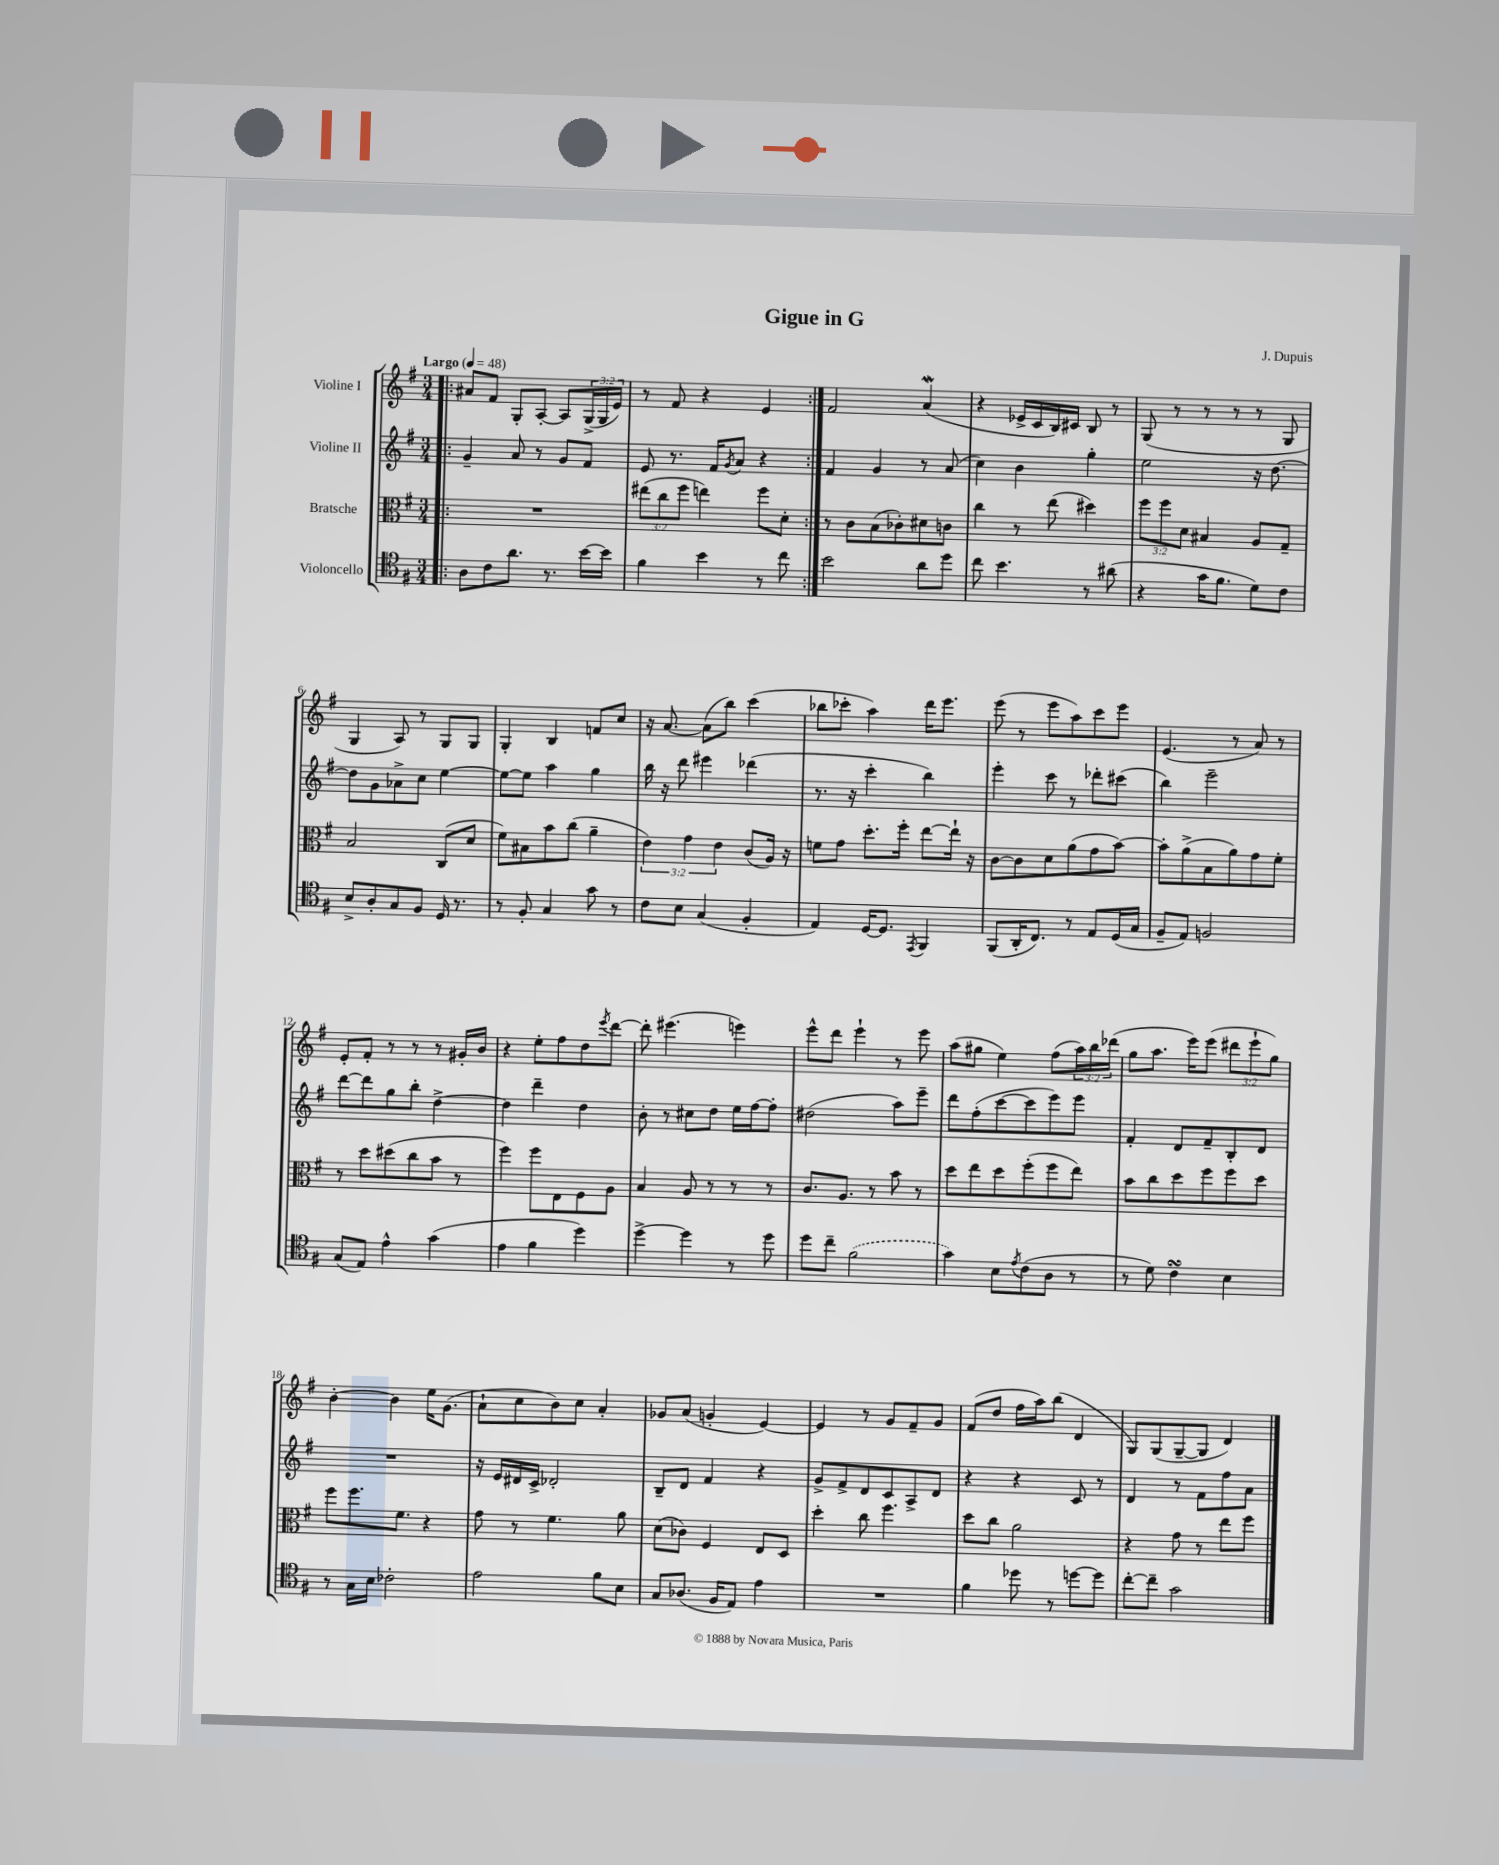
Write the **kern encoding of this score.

**kern	**kern	**kern	**kern
*part4	*part3	*part2	*part1
*staff4	*staff3	*staff2	*staff1
*I"Violoncello	*I"Bratsche	*I"Violine II	*I"Violine I
*clefC4	*clefC3	*clefG2	*clefG2
*k[f#]	*k[f#]	*k[f#]	*k[f#]
*M3/4	*M3/4	*M3/4	*M3/4
*MM48	*MM48	*MM48	*MM48
=1!|:	=1!|:	=1!|:	=1!|:
!	!	!	!LO:TX:a:B:t=Largo
8A\L	2.r	4g~/	8a#X/L
8c\	.	.	8f#/J
8.a\J	.	8a/	8G'/L
.	.	8r	[8A'/J
8.r	.	.	.
.	.	8g/L	8A/L]
[16b\LL	.	8f#/J	(24G^/L
.	.	.	24G/
16b\JJ]	.	.	.
.	.	.	24e/JJ)
=2	=2	=2	=2
4f#\	(12ee#X\L	8e/	8r
.	12cc\	.	.
.	.	8.r	8f#/
.	12ff#\J	.	.
4b\	4een\)	.	4r
.	.	16f#/KL	.
.	.	8qg/	.
.	.	8a/J	.
8r	8ff#\L	4r	4e/
8cc\	8d'\J	.	.
=3:|!	=3:|!	=3:|!	=3:|!
2b\	8r	4f#/	2f#/
.	8c\L	.	.
.	(8B\	4g/	.
.	8c-X'\)	.	.
8a\L	8d#X\	8r	(4aW/
8dd\J	8cn\J	(8a/	.
=4	=4	=4	=4
8cc\	4cc\	4cc\)	4r
4.b\	.	.	.
.	8r	4b\	16e-X^/LL
.	.	.	16c/
.	(8ee\	.	16B/)
.	.	.	16c#X/JJ
8r	4dd#X\)	4gg'\	8B/
(8a#X\	.	.	8r
=5	=5	=5	=5
4r	12ff#\L	2ee\	(8G/
.	12ff#\	.	.
.	.	.	8r
.	12d\J	.	.
16g\KL	4B#X/	.	8r
8.f#\J	.	.	.
.	.	.	8r
8d\L)	8A/L	16r	8r
.	.	[8.dd\	.
8c\J	8G~/J	.	8G/
!!LO:LB:g=z
=6	=6	=6	=6
8B^/L	2B/	8dd\L]	4G/
8A'/	.	8g\	.
8G/	.	8a-X^\	8A/)
8F#/J	.	8cc\J	8r
16D/	(8C/L	[4ee\	8G/L
8.r	.	.	.
.	8d/J	.	8G/J
=7	=7	=7	=7
8r	8f#\L)	8ee\L_	4G'/
8F#'/	8B#X\	8ee\J]	.
4G/	8b\	4aa\	4B/
.	(8cc\J	.	.
8g\	4a~\	4gg\	8fn/L
8r	.	.	8cc/J
=8	=8	=8	=8
8c\L	6e\)	16bb\	16r
.	.	16r	[8.a/
8B\J	.	8ddd\	.
.	6g\	.	.
(4G/	.	4eee#X\	(8a\L]
.	6e\	.	.
.	.	.	8bb\J)
4F#'/	(8c/L	(4ddd-X\	(4ccc\
.	16A/Jk)	.	.
.	16r	.	.
=9	=9	=9	=9
4E/)	8fn\L	8.r	8bb-X\L
.	8g\J	.	8ccc-X'\J
.	.	16r	.
[16D/KL	8.dd'\L	4ccc'\	4aa\)
8.D/J]	.	.	.
.	16ff#'\Jk	.	.
8qEE/	.	.	.
4FF#/	[8ee\L	4bb\)	16ddd\KL
.	.	.	8.eee\J
.	16ee`\Jk]	.	.
.	16r	.	.
=10	=10	=10	=10
(8FF#/L	[8c\L	4eee'\	(8eee\
16AA'/K	8c\]	.	8r
8.C/J)	.	.	.
.	8d\	8ccc\	8eee\L
8r	(8a\	8r	8aa\)
8E/L	8g\	8ddd-X'\L	8ccc\
(16D/L	[8b\J)	(8ccc#X\J	8eee\J
16G/JJ	.	.	.
=11	=11	=11	=11
8F#~/L	8b'\L]	4bb\)	(4.e/
8E/J)	(8a^\	.	.
2Fn/	8B\	2eee~\	.
.	8a\)	.	8r
.	8g\	.	8a/)
.	8f#'\J	.	8r
!!LO:LB:g=z
=12	=12	=12	=12
(8G/L	8r	[8ddd\L	8e'/L
8E/J)	8dd\L	8ddd\]	8f#'/J
4e^^\	(8dd#X\	8gg\	8r
.	8cc\	8bb'\J	8r
(4g\	8b\J	[4dd^\	8r
.	8r	.	16g#X'/LL
.	.	.	16b/JJ
=13	=13	=13	=13
4e\	4ff#\)	4dd\]	4r
4f#\	8ff#\L	4ddd~\	8ee'\L
.	8E\	.	8ff#\
4dd\)	8F#\	4dd\	8dd\
.	.	.	8qeee/
.	8A\J	.	[8ddd\J
=14	=14	=14	=14
[4dd^\	4B/	8b'\	8ddd'\]
.	.	8r	(4.eee#X\
4dd\]	8A/	8cc#X\L	.
.	8r	8dd\J	.
8r	8r	16ee\LL	4eeen\)
.	.	[16ff#\J	.
8dd\	8r	8ff#'\J]	.
=15	=15	=15	=15
8dd\L	8.c/L	(2dd#X\	8eee^^\L
8cc~\J	.	.	8ddd\J
.	8.A/J	.	.
(2f#\	.	.	4eee`\
.	8r	.	.
.	8b\	8aa\L)	8r
.	8r	8eee~\J	8eee\
=16	=16	=16	=16
4g\)	8dd\L	8ddd\L	(8aa\L
.	8ee\	(8ff#'\	8gg#X\J
8B\L	8dd\	[8ccc\	4ee\)
8qe/	.	.	.
(8c\	(8ff#'\	8ccc\]	.
8A\J	8ff#\	8eee\)	(8ff#\L
8r	8ee\J)	8eee\J	24aa\L)
.	.	.	24bb\
.	.	.	(24ddd-X\JJ
=17	=17	=17	=17
8r	8b\L	4f#'/	8gg\L
8d\)	8cc\	.	8.aa\J
4csSSs\	8dd\	8d/L	.
.	.	.	16eee\KL)
.	8ff#\	8f#~/	(8eee\J
4B\	8ff#\	8B'/	12ddd#X\L
.	.	.	12eee`\
.	8dd\J	8d/J	.
.	.	.	12gg\J)
!!LO:LB:g=z
=18	=18	=18	=18
8r	8ff#\L	2.r	[4b'\
16G\LL	8.ff#\	.	.
16B\JJ	.	.	.
2c-X'\	.	.	4b\]
.	8.f#\J	.	.
.	4r	.	16ee\KL
.	.	.	(8.g\J
=19	=19	=19	=19
2e\	8g\	16r	8a`\L
.	.	16e/LL	.
.	8r	16d#X/	8cc\
.	.	16c^/JJ	.
.	4.f#\	2d-X'/	8b\)
.	.	.	8cc\J
8f#\L	.	.	4a'/
8B\J	8a\	.	.
=20	=20	=20	=20
8G/L	(8d\L	8B~/L	8g-X/L
(8.A-X/J	8c-X\J)	8d/J	(8a/J
.	4F#/	4f#/	4gn'/
16F#/KL	.	.	.
8E/J)	.	.	.
4e\	8E/L	4r	[4e/)
.	8D/J	.	.
=21	=21	=21	=21
2.r	4dd'\	8g^/L	4e/]
.	.	8f#^/	.
.	8cc\	8d/	8r
.	4.ff#\	8c/	8g/L
.	.	8A^/	8f#~/
.	.	8d/J	8g/J
=22	=22	=22	=22
4f#\	8dd\L	4r	(8f#/L
.	8cc\J	.	8dd/J
8dd-X\	2a\	4r	16ff#\LL
.	.	.	16aa\J)
8r	.	.	(8bb\J
[8ddn\L	.	8c/	4d/
8dd\J]	.	8r	.
=23	=23	=23	=23
[8cc'\L	4r	4d/	8G/L)
8cc~\J]	.	.	(8G/
2g\	8g\	8r	[8G~/
.	8r	8f#\L	8G/J]
.	8ee\L	8ff#\	4d/)
.	8ff#\J	8a\J	.
==	==	==	==
*-	*-	*-	*-
